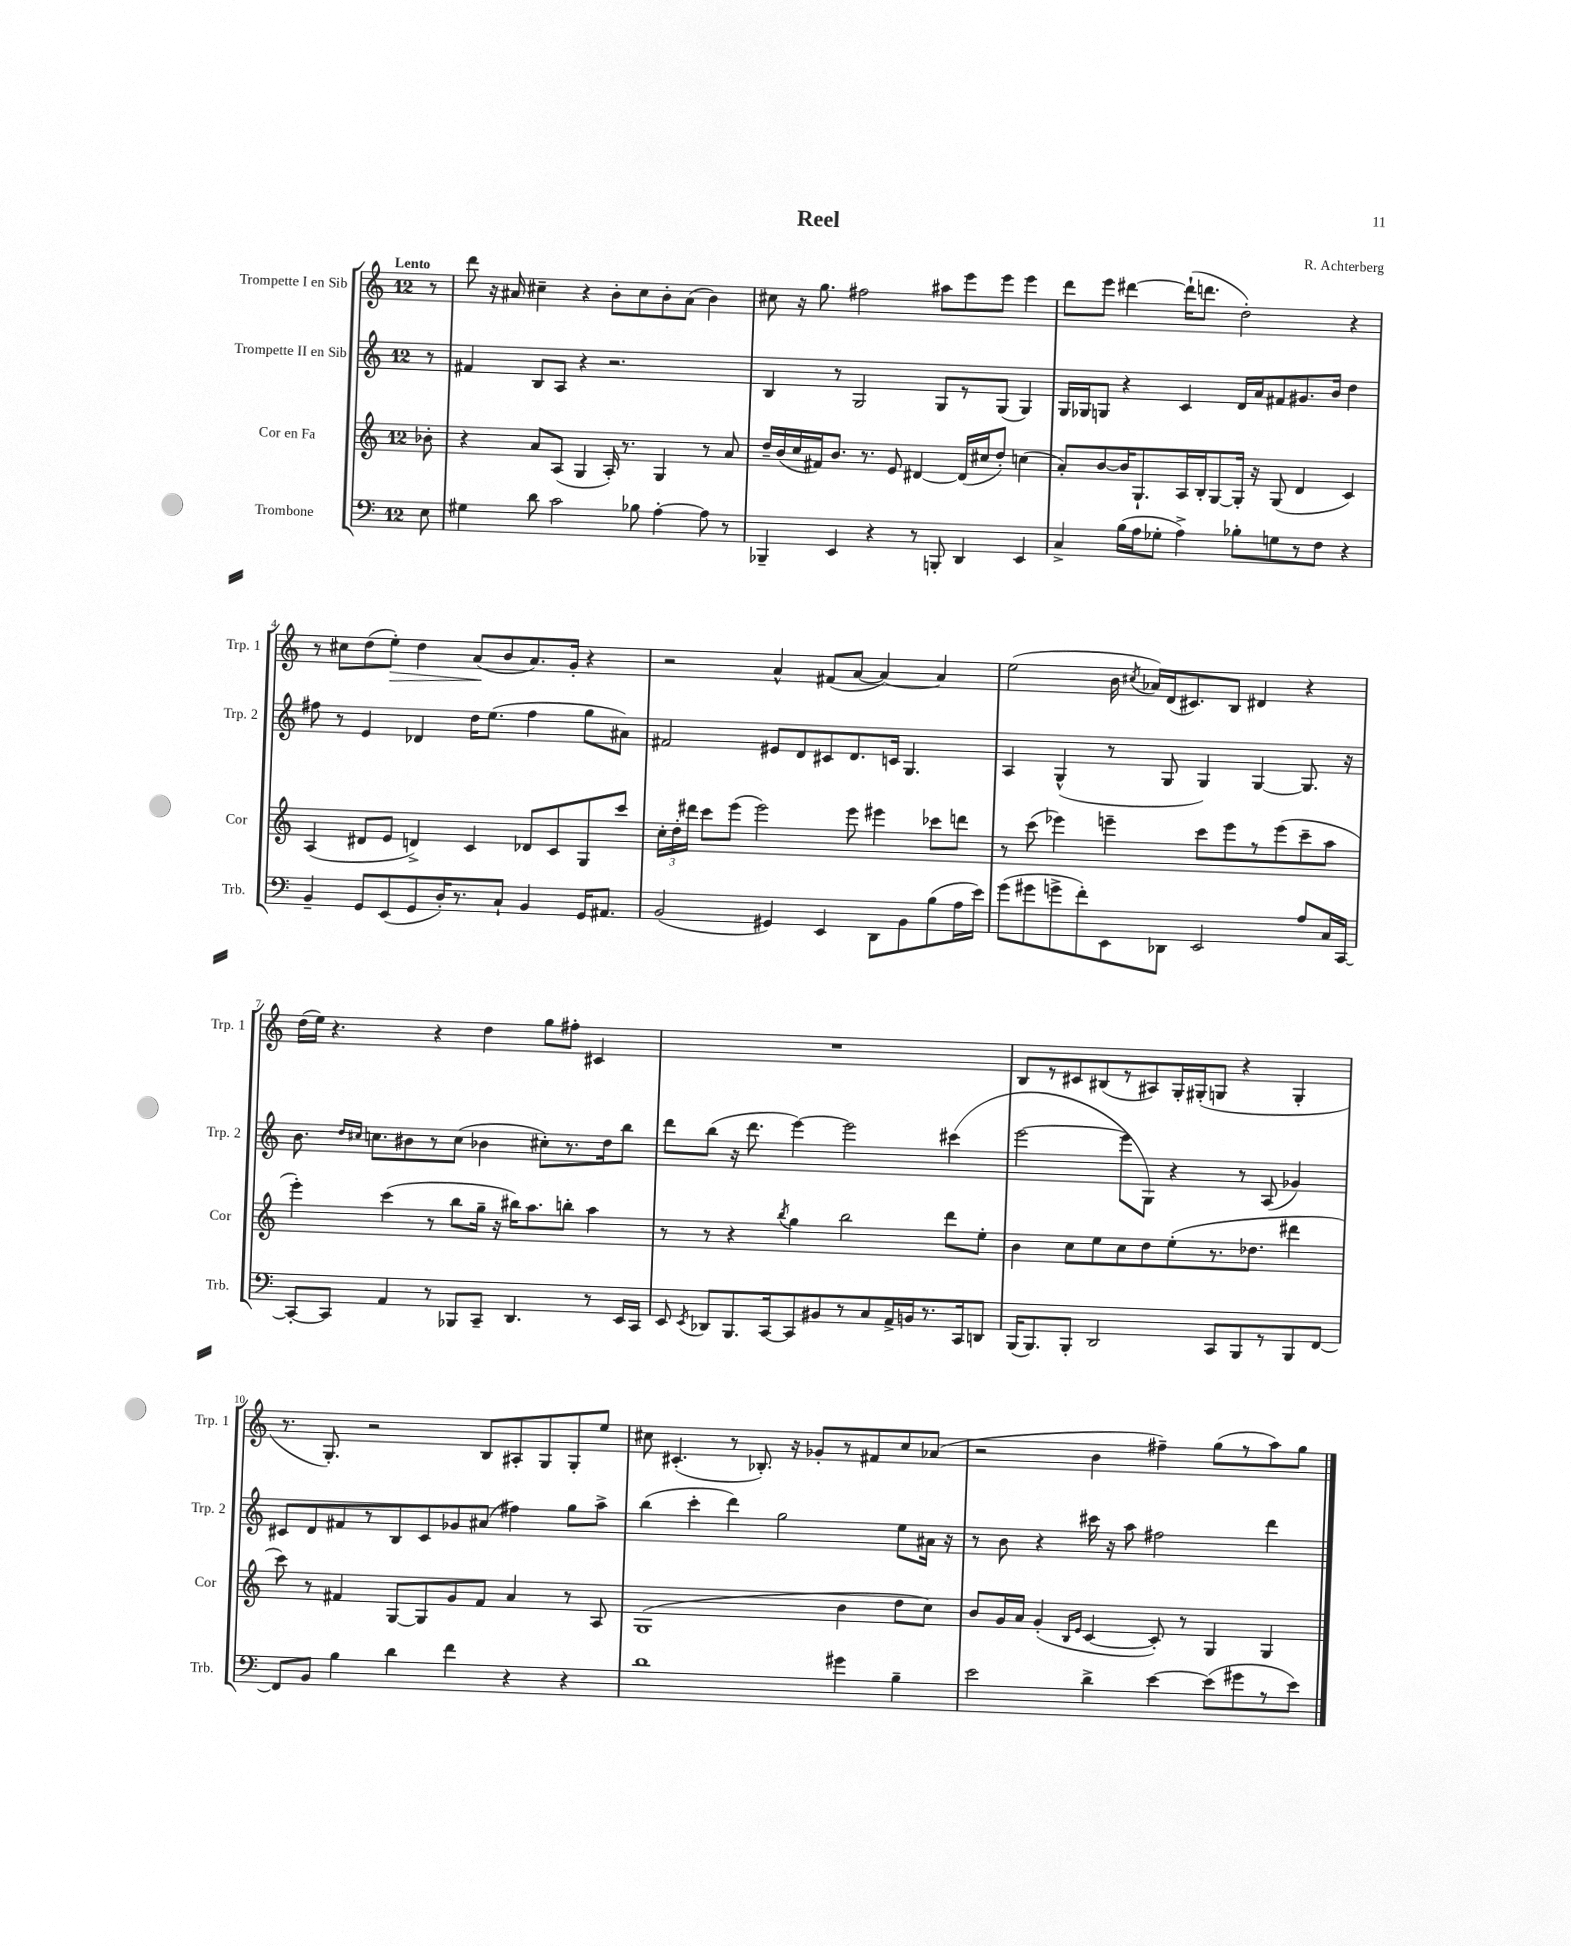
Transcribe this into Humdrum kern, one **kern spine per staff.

**kern	**kern	**kern	**kern
*staff4	*staff3	*staff2	*staff1
*clefF4	*clefG2	*clefG2	*clefG2
*k[]	*k[]	*k[]	*k[]
*M12/8	*M12/8	*M12/8	*M12/8
8E	8b-'	8r	8r
=	=	=	=
4G#	4r	4f#	8ddd
.	.	.	16r
.	.	.	16a#
8d	8a	8B	4cc#~
2c	(8A	8A	.
.	4G	4r	4r
.	16A')	2.r	8b'
.	8.r	.	.
8B-	.	.	8cc#
[4A'	4G	.	8b'
.	.	.	(8a#
8A]	8r	.	4b)
8r	8a	.	.
=	=	=	=
4BBB-~	16dd~	4B	8cc#
.	(16b	.	.
.	16cc	.	16r
.	16f#)	.	8.gg
4EE	8.b	8r	.
.	.	2G	2ff#
.	8.r	.	.
4r	.	.	.
.	8e	.	.
8r	[4d#	.	.
8BBB'	.	8G	8aa#
4DD	(16d#]	8r	8eee
.	16cc#	.	.
.	8dd')	(8G	8eee
4EE	(4cc	4G)	4eee
=	=	=	=
4C^	8a')	16G	8ddd
.	.	16G-	.
.	[8b	8G	8eee
(16B	16b]	4r	[4ddd#
16A	8.G`	.	.
8G-'	.	.	.
4A^)	16A	4c	(16ddd#`]
.	16B'	.	8.ddd
.	[8G	.	.
8B-'	16G']	16d	2dd')
.	16r	16a	.
8G	(8G	8f#	.
8r	4d	8.g#	.
8F	.	.	.
.	.	16b	.
4r	4c)	4dd	4r
=	=	=	=
4BB~	(4A	8ff#	8r
.	.	8r	8cc#
8GG	8d#	4e	(8dd
(8EE	8e	.	8ee')
8GG	4d^)	4d-	4dd
16D')	.	.	.
8.r	.	.	.
.	4c	16dd	(8a
.	.	(8.ee	.
8C`	.	.	8b
4BB	8d-	4ff#	8.a)
.	8c	.	.
.	.	.	16g'
16GG	8G	8gg	4r
8.AA#	.	.	.
.	8ccc	8a#)	.
=	=	=	=
(2BB	24cc'	2f#	2r
.	24dd'	.	.
.	24ddd#	.	.
.	8ccc	.	.
.	(8eee	.	.
.	2eee)	.	.
4GG#)	.	8e#	4a^^
.	.	8d	.
4EE	.	8c#	(8f#
.	8eee	8.d	[8a
8DD	4eee#	.	4a_)
.	.	16c	.
8BB	.	4.G	.
(8B	8ccc-	.	4a]
16A	8ddd	.	.
16e)	.	.	.
=	=	=	=
(8g	8r	4A	(2ee
8g#	(8ccc	.	.
8g^	4eee-)	(4G^^	.
8f')	.	.	.
8EE	4eee~	8r	16b
.	.	.	8qcc#
.	.	.	16a-)
8DD-	.	8G	(16d
.	.	.	8.c#)
2EE	8ccc	4G)	.
.	8eee	.	8B
.	8r	[4G	4d#
.	(8eee	.	.
8A	8ccc~	8.G]	4r
16C	8aa	.	.
[16CC	.	16r	.
=	=	=	=
8CC'_	4eee')	8.b	(16dd
.	.	.	16ee)
8CC]	.	.	4.r
.	.	16qqdd	.
.	.	16qqcc#	.
.	.	8.cc	.
4AA	(4ccc	.	.
.	.	8b#	.
8r	8r	8r	4r
8BBB-	8bb	(8cc	.
8CC~	16gg~	4b-	4dd
.	16r	.	.
4.DD	16bb#)	.	.
.	8.aa	.	.
.	.	8cc#')	8gg
.	8bb'	8.r	8ff#'
8r	4aa	.	4c#
.	.	16dd	.
16EE	.	8bb	.
16CC	.	.	.
=	=	=	=
8EE	8r	8ddd	1.r
8qEE	.	.	.
8DD-	8r	(8bb	.
8.BBB	4r	16r	.
.	.	8.ddd	.
[16CC	.	.	.
.	8qbb	.	.
8CC]	4gg	[4eee)	.
8BB#	.	.	.
8r	2bb	2eee]	.
8C	.	.	.
16AA^	.	.	.
16BB	.	.	.
8.r	.	.	.
.	8ddd	(4ccc#	.
16CC	.	.	.
8DD	8ee'	.	.
=	=	=	=
(16BBB	4b	[2eee	8B
8.BBB)	.	.	.
.	.	.	8r
8BBB'	8cc	.	8c#
2DD	8ee	.	(8B#
.	8cc	8eee]	8r
.	8dd	8G)	8A#)
.	(8ee'	4r	16G'
.	.	.	(16G#'
8CC	8.r	.	8G
8BBB	.	8r	4r
.	8.dd-	.	.
8r	.	(8A	.
8BBB	4ddd#	4g-)	4G'
[8FF	.	.	.
=	=	=	=
8FF]	8ccc)	8c#	8.r
8BB	8r	8d	.
.	.	.	8.G')
4B	4f#	8f#	.
.	.	8r	2r
4d	[8G	8B	.
.	8G]	8c#	.
4f	8g	8g-	.
.	8f#	(8a#	8B
4r	4a	4ff#)	8A#'
.	.	.	8G
4r	8r	8gg	8G'
.	8A	8aa^	8ee
=	=	=	=
1d	(1G	(4bb	8cc#
.	.	.	(4.c#'
.	.	4ccc'	.
.	.	4ddd)	8r
.	.	.	8.B-')
.	.	2gg	.
.	.	.	16r
.	.	.	8g-'
4g#	4b	.	8r
.	.	.	8f#
4B~	8dd	8ee	8cc#
.	8cc)	16a#	(8a-
.	.	16r	.
=	=	=	=
2e	8b	8r	2r
.	16g	8b	.
.	16a	.	.
.	(4g'	4r	.
.	16qqB	.	.
.	16qqe	.	.
4d^	[4c	16ccc#	4b
.	.	16r	.
.	.	8aa	.
[4e	8c'])	2ff#	4ff#~)
.	8r	.	.
(8e]	4G	.	(8gg
8g#	.	.	8r
8r	4G	4ddd	8aa)
8e)	.	.	8gg
==	==	==	==
*-	*-	*-	*-
